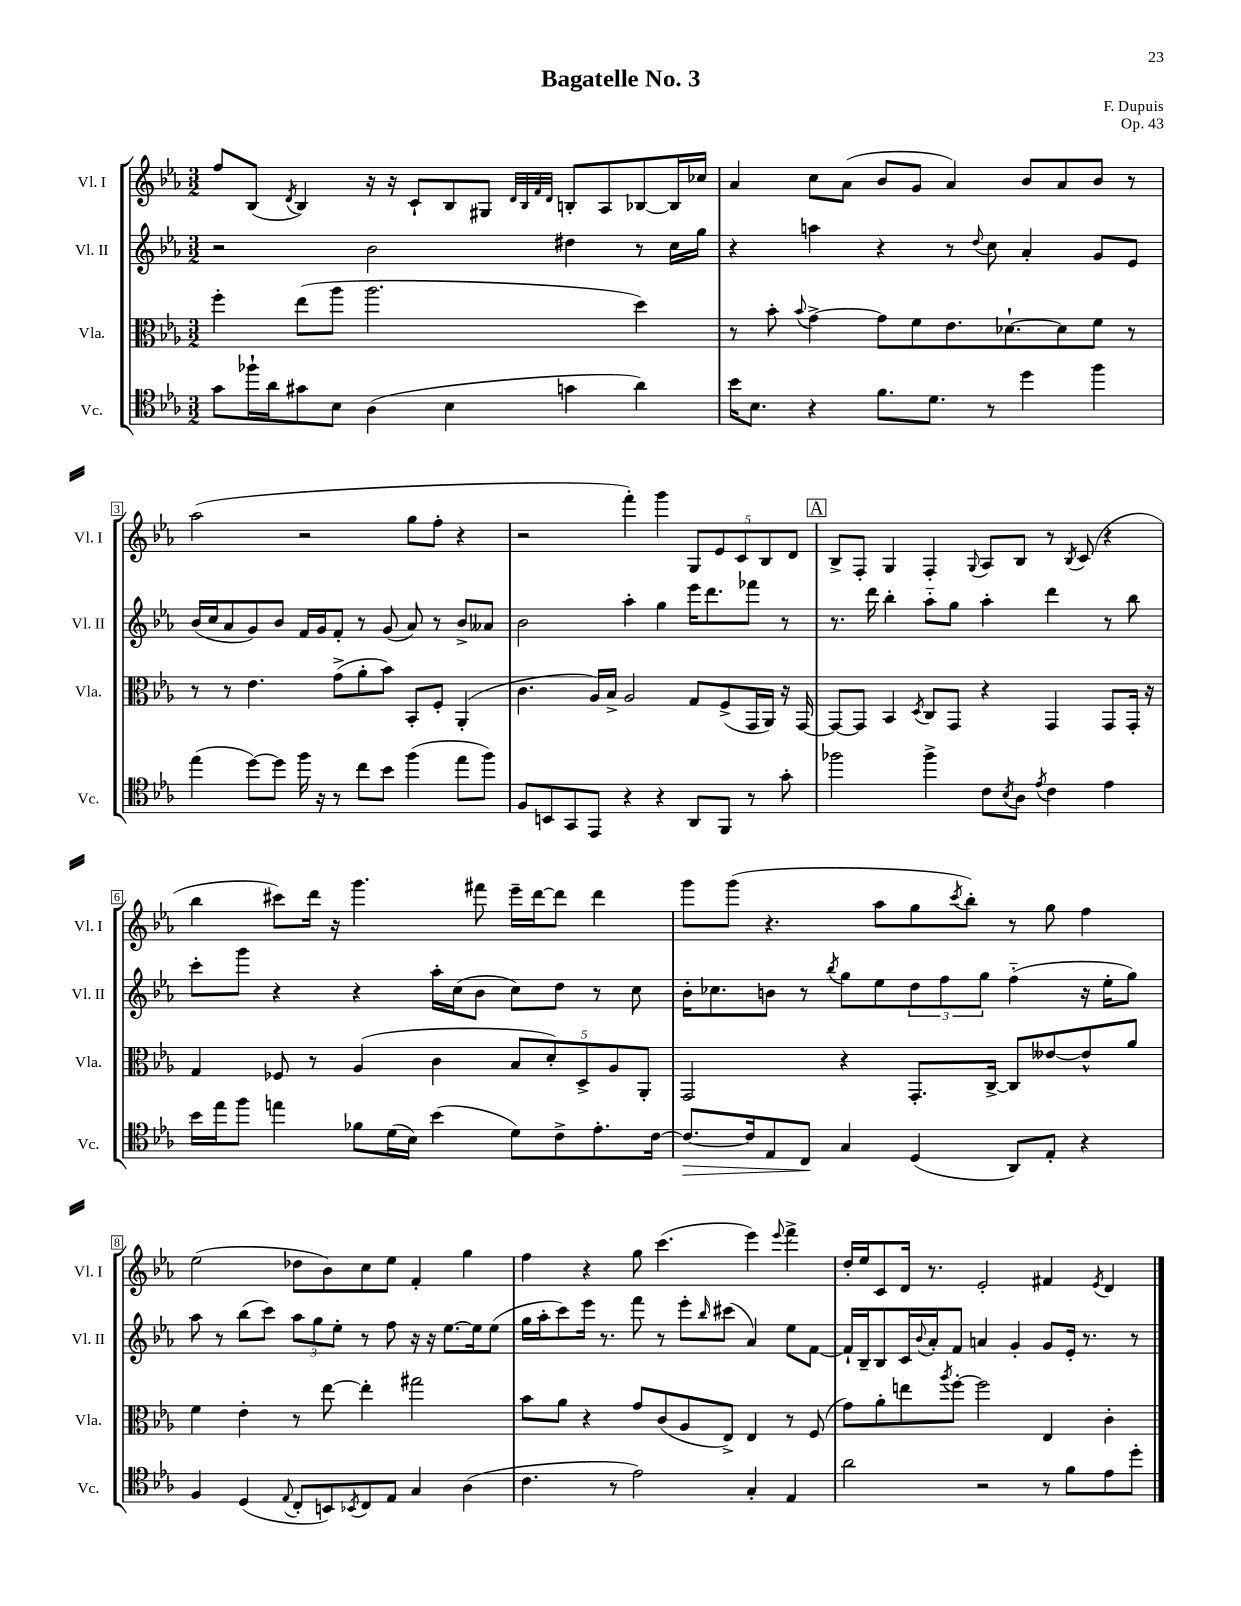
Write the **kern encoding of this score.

**kern	**kern	**kern	**kern
*staff4	*staff3	*staff2	*staff1
*clefC4	*clefC3	*clefG2	*clefG2
*k[b-e-a-]	*k[b-e-a-]	*k[b-e-a-]	*k[b-e-a-]
*M3/2	*M3/2	*M3/2	*M3/2
8g	4ff'	2r	8ff
16ff-`	.	.	(8B-
16a-	.	.	.
.	.	.	8qd
8g#	(8ee-	.	4B-)
8B-	8aa-	.	.
(4A-	2.aa-	2b-	16r
.	.	.	16r
.	.	.	8c`
4B-	.	.	8B-
.	.	.	8G#
.	.	.	32qqd
.	.	.	32qqB-
.	.	.	32qqf
.	.	.	32qqd
4g	.	4dd#	8B'
.	.	.	8A-
4a-)	4dd)	8r	[8B-
.	.	16cc	16B-]
.	.	16gg	16cc-
=	=	=	=
16b-	8r	4r	4a-
8.B-	.	.	.
.	8b-'	.	.
.	8qqb-	.	.
4r	[4g^	4aa	8cc
.	.	.	(8a-
8.f	8g]	4r	8b-
.	8f	.	8g
8.d	.	.	.
.	8.e-	8r	4a-)
.	.	8qqdd	.
8r	.	8cc	.
.	[8.d-`	.	.
4dd	.	4a-'	8b-
.	8d-]	.	8a-
4ff	8f	8g	8b-
.	8r	8e-	8r
=	=	=	=
(4ee-	8r	(16b-	(2aa-
.	.	16cc	.
.	8r	8a-	.
[8dd)	4.e-	8g)	.
8dd]	.	8b-	.
16ff	.	16f	2r
16r	.	16g	.
8r	(8g^	8f'	.
8cc	8a-'	8r	.
8b-	8b-)	(8g	.
(4ff	8BB-'	8a-)	8gg
.	8F'	8r	8ff'
8ee-	(4AA-'	8b-^	4r
8ff)	.	8a--	.
=	=	=	=
8F	4.c	2b-	2r
8BB	.	.	.
8GG	.	.	.
8EE-	16A-)	.	.
.	16B-^	.	.
4r	2A-	4aa-'	4fff')
4r	.	4gg	4ggg
8AA-	8G	16eee-	10G
.	.	8.ddd	.
.	.	.	10e-
8FF	(8F^	.	.
.	.	.	10c
8r	16GG	8fff-	.
.	.	.	10B-
.	16AA-)	.	.
8g'	16r	8r	.
.	.	.	10d
.	[16GG	.	.
=	=	=	=
2ff-	8GG_	8.r	8B-^
.	8GG]	.	8F'
.	.	16ddd	.
.	4BB-	4bb-'	4G
.	8qD	.	.
4ff-^	8C	8aa-'~	4F'
.	8GG	8gg	.
.	.	.	8qqG
8c	4r	4aa-'	8A-
8qB-	.	.	.
8A-	.	.	8B-
8qe-	.	.	.
4c	4GG	4ddd	8r
.	.	.	8qB-
.	.	.	(8c
4e-	8GG	8r	4r
.	16GG'	8bb-	.
.	16r	.	.
=	=	=	=
16b-	4G	8ccc'	4bb-
16ee-	.	.	.
8ff	.	8ggg	.
4ee	8F-	4r	8ccc#)
.	8r	.	16ddd
.	.	.	16r
8f-	(4A-	4r	4.ggg
(16d	.	.	.
16B-)	.	.	.
(4b-	4c	16aa-'	.
.	.	(16cc	.
.	.	8b-	8fff#
8d)	10B-	8cc)	16eee-~
.	.	.	[16ddd
.	10d')	.	.
8c^	.	8dd	8ddd]
.	10D^	.	.
8.e-'	.	8r	4ddd
.	10A-	.	.
.	.	8cc	.
.	10AA-'	.	.
[16c	.	.	.
=	=	=	=
8.c_	2GG	16b-'	8ggg
.	.	8.cc-	.
.	.	.	(8ggg
16c]	.	.	.
8E-	.	8b	4.r
8C	.	8r	.
.	.	8qbb-	.
4G	4r	8gg	.
.	.	8ee-	8aa-
(4D	8.GG'	12dd	8gg
.	.	12ff	.
.	.	.	8qccc
.	.	.	8bb-')
.	.	12gg	.
.	[16C^	.	.
8AA-)	8C]	(4ff'~	8r
8E-'	[8e--	.	8gg
4r	8e--^^]	16r	4ff
.	.	16ee-'	.
.	8a-	8gg)	.
=	=	=	=
4F	4f	8aa-	(2ee-
.	.	8r	.
(4D	4e-'	(8bb-	.
.	.	8ccc)	.
8qqE-	.	.	.
8C'	8r	12aa-	8dd-
.	.	12gg	.
8BB)	[8ee-	.	8b-)
.	.	12ee-'	.
8qBB-	.	.	.
8C	4ee-']	8r	8cc
8E-	.	8ff	8ee-
4G	2gg#	16r	4f'
.	.	16r	.
.	.	[8.ee-	.
(4A-	.	.	4gg
.	.	16ee-]	.
.	.	(8ee-	.
=	=	=	=
4.c	8b-	16gg	4ff
.	.	16aa-'	.
.	8a-	8ccc)	.
.	4r	16eee-	4r
.	.	8.r	.
8r	.	.	.
2e-)	8g	8fff	8gg
.	(8c	8r	(4.ccc
.	8A-	8eee-'	.
.	.	16qqbb-	.
.	8E-^)	(8ccc#	.
4G'	4E-	4a-)	4eee-)
.	.	.	8qqeee-
4E-	8r	8ee-	4fff^
.	(8F	[8f	.
=	=	=	=
2a-	8g)	16f`]	16dd'
.	.	16B-~	16ee-
.	8a-'	8B-	8c
.	8ee	16c	16d
.	.	8qqb-	.
.	.	16a-'	8.r
.	8qaa-	.	.
.	[8ff'	8f	.
2r	2ff]	4a	2e-'
.	.	4g'	.
8r	4E-	8g	4f#
8f	.	16e-'	.
.	.	8.r	.
.	.	.	8qe-
8e-	4c'	.	4d
8dd'	.	8r	.
==	==	==	==
*-	*-	*-	*-
